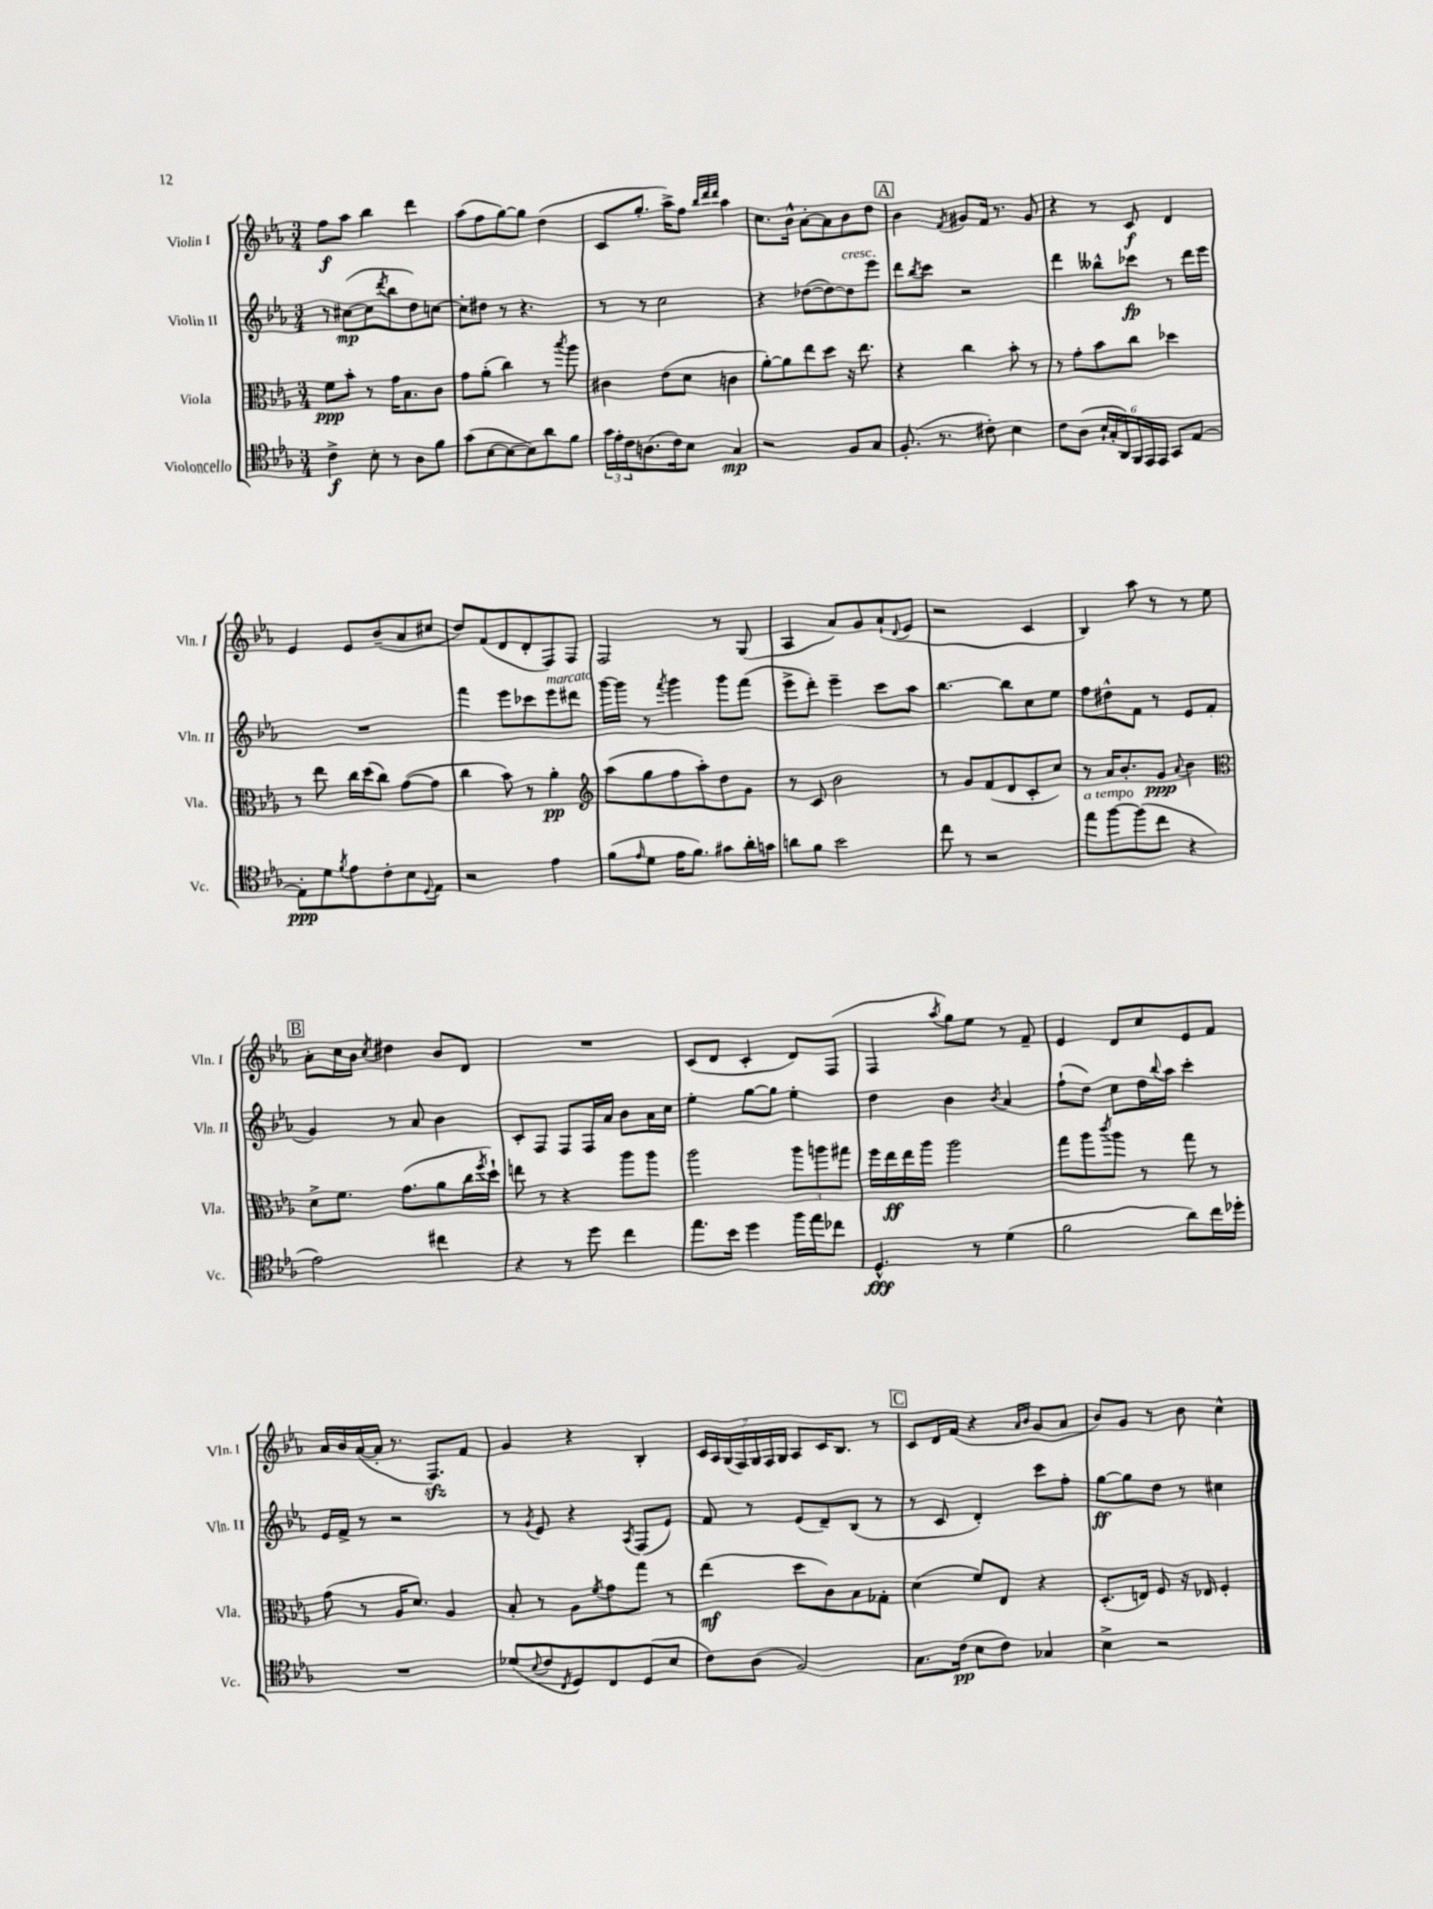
<<
\new StaffGroup <<
\new Staff = "s0" \with { instrumentName = "Violin I" shortInstrumentName = "Vln. I" } {
    \clef treble \key ees \major \numericTimeSignature \time 3/4
    f''8\f aes''8 bes''4 d'''4 |
    aes''8( f''8 g''8~) g''8 d''4( |
    c'8 g''8.-. aes''16->) f''8 \grace { bes''32 d'''32 d'''32 } aes''4 |
    c''8. bes'16-^ aes'8~-. aes'8 bes'8 d''8 |
    \mark \markup { \box "A" } bes'4 \acciaccatura { f'8 } gis'8 f'16 r8. gis'8 |
    r4 r8 c'8\f d'4 |
    ees'4 ees'8 bes'8--( aes'8 cis''8 |
    d''8) f'8( d'8 d'8-. f8) f8 |
    f2 r8 g8( |
    aes4 aes'8) g'8 aes'8-!( \appoggiatura { d'8 } ees'8 |
    r2 c'4 |
    bes4) aes''8 r8 r8 ees''8 |
    \mark \markup { \box "B" } aes'8-. c''16 bes'16 \acciaccatura { c''8 } dis''4 bes'8 d'8 |
    R2. |
    c'8( d'8 c'4-. d'8) f8( |
    f4 \acciaccatura { aes''8 } g''8) ees''8 r8 f'8-- |
    ees'4 d'8 c''8 ees'8 f'8 |
    aes'16 bes'16 aes'16~( aes'16-. r8. f8.\sfz) f'8 |
    g'4 r4 bes4-. |
    \tuplet 7/4 { c'16 aes16 g16( f16) g16 f16 g16 } aes8 c'16 bes8. r8 |
    \mark \markup { \box "C" } c'8 d'16 f'16( r4 \grace { aes'16 bes'16 } g'8 aes'8 |
    bes'8) g'8 r8 bes'8 c''4-^ \bar "|." |
}
\new Staff = "s1" \with { instrumentName = "Violin II" shortInstrumentName = "Vln. II" } {
    \clef treble \key ees \major \numericTimeSignature \time 3/4
    r8 cis''8~\mp( cis''8 \acciaccatura { d'''8 } bes''8 d''8) c''8~ |
    c''8-. dis''8 r8 r4. |
    r8 r8 c''2 |
    r4 des''8~( des''8~) des''8^\markup { \italic "cresc." } ees'''8 |
    \mark \markup { \box "A" } d'''8 \acciaccatura { bes''8 } c'''8 r2 |
    d'''4 beses''8-^ ces'''8\fp r8 d'''16 ees'''16 |
    R2. |
    f'''4 ees'''8 ces'''8 ees'''8^\markup { \italic "marcato" } dis'''8 |
    g'''16~ g'''16 r8 \acciaccatura { f'''8 } g'''4 g'''8 f'''8( |
    ees'''8-> d'''8-.) ees'''4-- c'''8 aes''8 |
    bes''4.~ bes''8 c''8 ees''8 |
    f''8 dis''8-^ f'8 r8 ees'8 f'8( |
    \mark \markup { \box "B" } g'4) r8 aes'8 bes'4 |
    c'8-. f8 f8 f16 aes'16 bes'8 aes'16 c''16 |
    ees''4-. g''8~ g''8 ees''4-. |
    d''4 bes'4 \acciaccatura { bes'8 } aes'4 |
    f''8-!( d''8) c''8 d''16 \appoggiatura { bes''8 } aes''16 c'''4-. |
    ees'16 f'16-> r8 r2 |
    r8 \acciaccatura { g'8 } ees'8 r4 \acciaccatura { aes8 } f8( ees'8) |
    f'8 r8 ees'8( d'8--) bes8( r8 |
    \mark \markup { \box "C" } r8 c'8 d'4-.) c'''8 f''8-. |
    g''8~\ff g''8 d''8 r8 cis''4 \bar "|." |
}
\new Staff = "s2" \with { instrumentName = "Viola" shortInstrumentName = "Vla." } {
    \clef alto \key ees \major \numericTimeSignature \time 3/4
    f'8\ppp bes'8-. r8 g'16 bes8. c'8 |
    g'8 aes'8-.( c''4) r8 \acciaccatura { bes''8 } aes''8 |
    cis'4 ees'8( d'8 c'4 |
    aes'8~-.) aes'8 ees''8 d''8 r16 ees''8. |
    \mark \markup { \box "A" } r4 c''4 bes'8-. r8 |
    r8 g'8-. bes'8 c''8 des''4 |
    r8 ees''8 c''16 d''16( c''8) g'8~( g'8 |
    c''4 bes'8) r8 aes'4-.\pp |
    \clef treble aes''8( g''8 f''8 aes''8-.) d''8 g'8 |
    r8 c'8 bes'2 |
    r8 g'8 f'8( d'8 c'8-. c''8) |
    r8 aes'16 bes'8.-. g'8\ppp \appoggiatura { aes'8 } bes'4 |
    \mark \markup { \box "B" } \clef alto d'8-> f'8. g'8.( aes'8 c''16 \acciaccatura { f''8 } d''16-!) |
    e''8 r8 r4 aes''8 aes''8 |
    aes''2 \tuplet 3/2 { aes''8 a''8 gis''8 } |
    f''16 ees''16\ff ees''16 aes''16 aes''2 |
    g''8 aes''8 \acciaccatura { c'''8 } aes''8 r8 g''8 r8 |
    g'8( r8 aes16 d'8.) aes4 |
    bes8-. r8 aes8 \acciaccatura { f'8 } g'8 g''8 r8 |
    ees''4\mf( d''8 c'8) bes8 ges8-. |
    \mark \markup { \box "C" } d'4( f'8) ees8 r4 |
    d8.-.( e16) f8 r16 ees16 f4-. \bar "|." |
}
\new Staff = "s3" \with { instrumentName = "Violoncello" shortInstrumentName = "Vc." } {
    \clef tenor \key ees \major \numericTimeSignature \time 3/4
    c'4->\f bes8-. r8 aes8 f'8 |
    g'8( bes8~ bes8~ bes8) aes'8 f'8 |
    \tuplet 3/2 { g'16 ees'16-. c'16 } a8.( c'16) bes8 g4\mp |
    r2 f8 g8 |
    \mark \markup { \box "A" } f8.-.( r8. cis'8-.) bes4 |
    c'8 aes8( \tuplet 6/4 { bes16-! g16-. aes,16) f,16 ees,16 ees,16 } g,8 ees8~ |
    ees8-.\ppp d'8 \acciaccatura { f'8 } ees'8 c'8-. bes8 \appoggiatura { d8 } ees8 |
    r2 ees'4 |
    f'8( \grace { ees'16 } d'8 ees'16 f'8.) gis'8 aes'16-. g'16 |
    a'8 f'8 bes'2 |
    c''8 r8 r2 |
    ees''8^\markup { \italic "a tempo" } f''8~ f''8( c''8 r4 |
    \mark \markup { \box "B" } ees'2) cis''4 |
    r4 r8 d''8 c''4 |
    ees''8. bes'16 d''4 f''16 ees''16 ces''8 |
    d4.-^\fff r8 d'4( |
    f'2 aes'8) c''16 des''16-. |
    R2. |
    des'8( \appoggiatura { bes8 } c'8 \acciaccatura { c8 } d8) c8 d8( bes8 |
    c'8) aes8( f2) |
    \mark \markup { \box "C" } g8. c'16\pp( bes8 c'8) ges4 |
    bes4-> r2 \bar "|." |
}
>>
>>
\layout { \context { \Score \remove "Bar_number_engraver" } }
